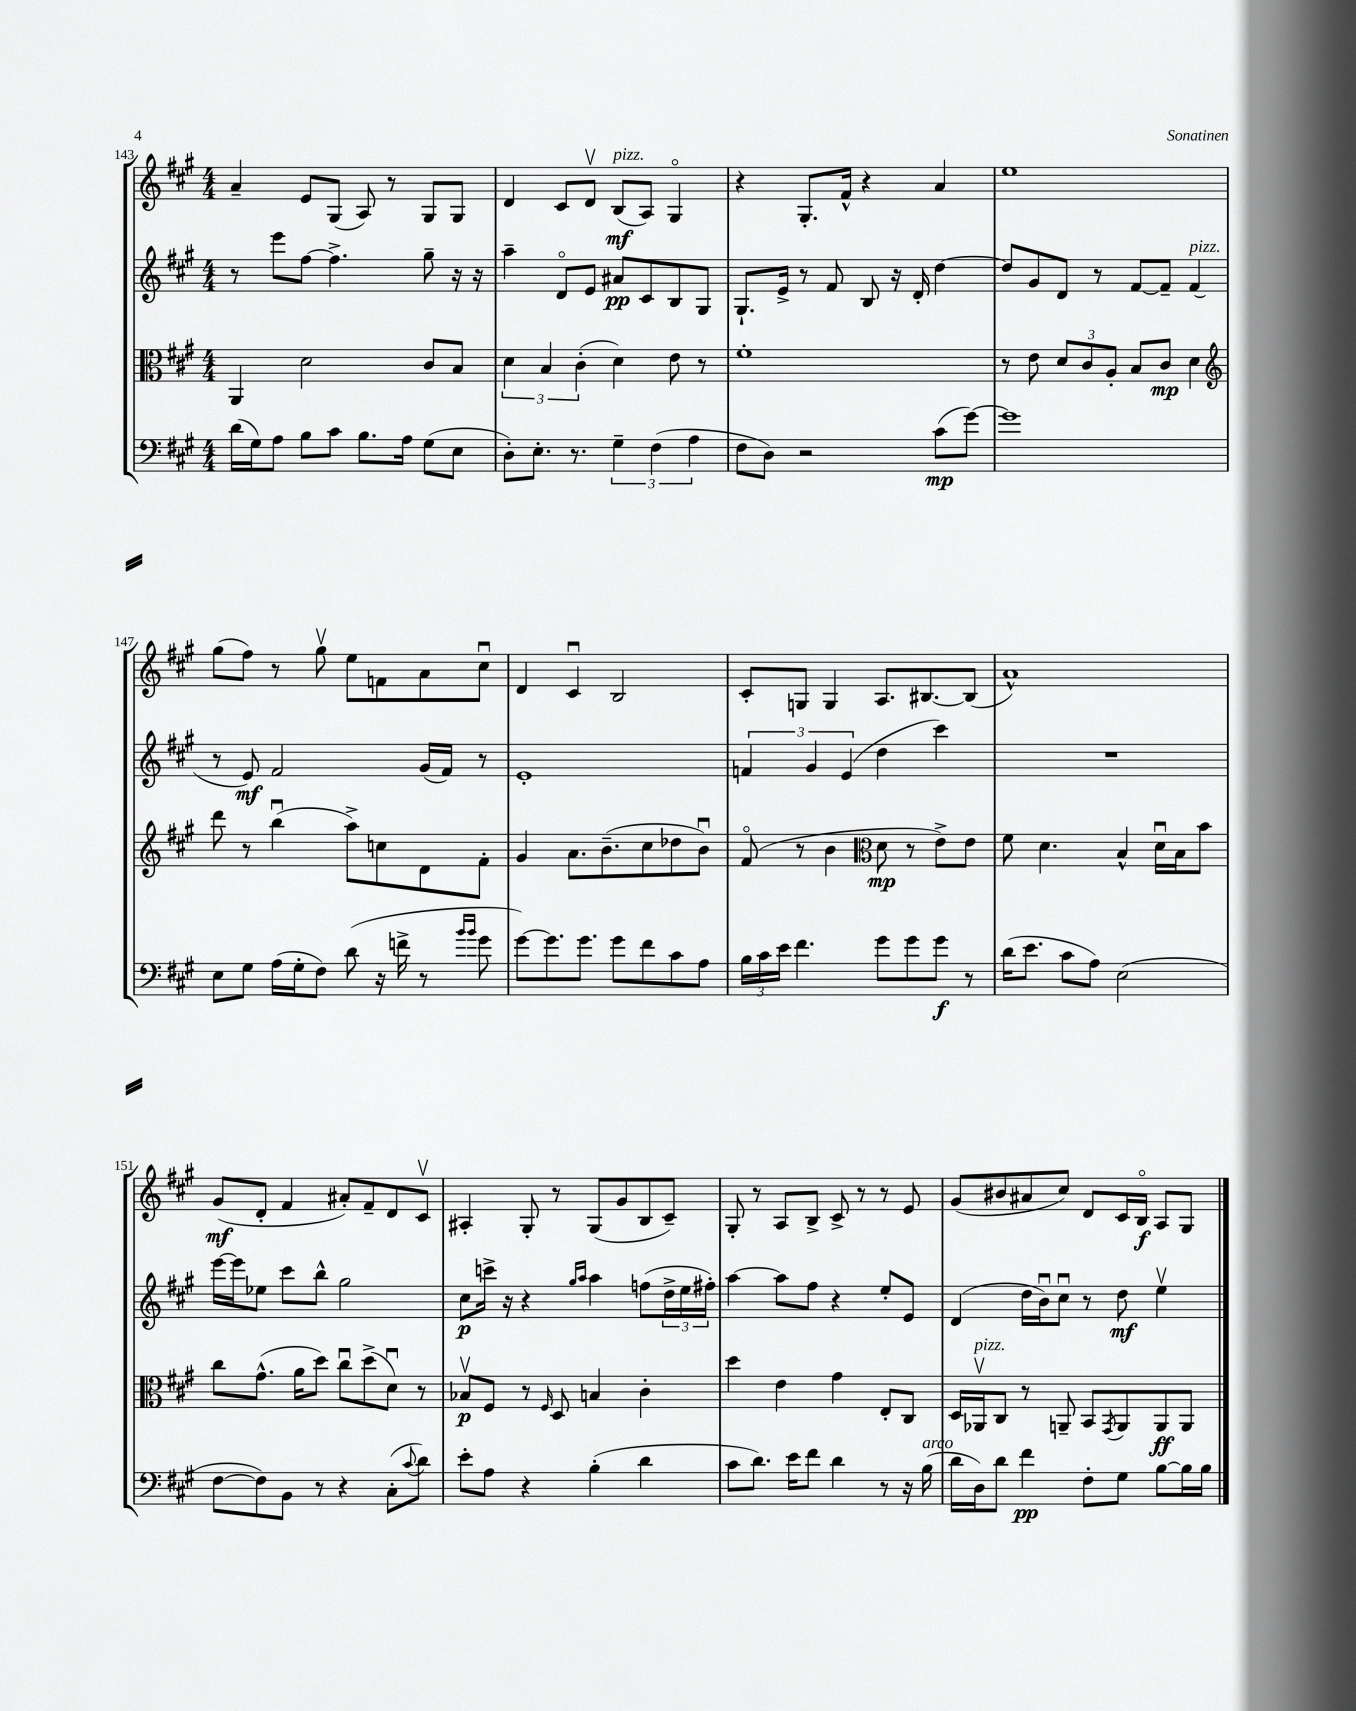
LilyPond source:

<<
\new StaffGroup <<
\new Staff = "s0" {
    \clef treble \key a \major \numericTimeSignature \time 4/4
    a'4-- e'8 gis8( a8) r8 gis8 gis8 |
    d'4 cis'8 d'8\upbow b8\mf^\markup { \italic "pizz." }( a8) gis4\flageolet |
    r4 gis8.-. fis'16-^ r4 a'4 |
    e''1 |
    gis''8( fis''8) r8 gis''8\upbow e''8 f'8 a'8 cis''8\downbow |
    d'4 cis'4\downbow b2 |
    cis'8-. g8 g4 a8. bis8.~ bis8( |
    a'1-^) |
    gis'8\mf( d'8-. fis'4 ais'8-.) fis'8-- d'8 cis'8\upbow |
    ais4-. gis8-. r8 gis8( gis'8 b8 cis'8--) |
    gis8-. r8 a8 b8-> cis'8-> r8 r8 e'8 |
    gis'8( bis'8 ais'8 cis''8) d'8 cis'16 b16\flageolet\f a8 gis8 \bar "|." |
}
\new Staff = "s1" {
    \clef treble \key a \major \numericTimeSignature \time 4/4
    r8 e'''8 fis''8~ fis''4.-> gis''8-- r16 r16 |
    a''4-- d'8\flageolet e'8 ais'8\pp cis'8 b8 gis8 |
    gis8.-! e'16-> r8 fis'8 b8 r16 d'16-. d''4~ |
    d''8 gis'8 d'8 r8 fis'8~ fis'8-- fis'4^\markup { \italic "pizz." }( |
    r8 e'8\mf) fis'2 gis'16( fis'16) r8 |
    e'1-. |
    \tuplet 3/2 { f'4 gis'4 e'4( } d''4 cis'''4) |
    R1 |
    e'''16~ e'''16 ees''8 cis'''8 b''8-^ gis''2 |
    cis''8\p c'''16-> r16 r4 \grace { gis''16 a''16 } a''4 f''8( \tuplet 3/2 { d''16-> e''16 fis''16-.) } |
    a''4~ a''8 fis''8 r4 e''8-. e'8 |
    d'4( d''16 b'16\downbow) cis''8\downbow r8 d''8\mf e''4\upbow \bar "|." |
}
\new Staff = "s2" {
    \clef alto \key a \major \numericTimeSignature \time 4/4
    a,4 d'2 cis'8 b8 |
    \tuplet 3/2 { d'4 b4 cis'4-.( } d'4) e'8 r8 |
    fis'1-. |
    r8 e'8 \tuplet 3/2 { d'8 cis'8 a8-. } b8 cis'8\mp d'4 |
    \clef treble d'''8 r8 b''4\downbow( a''8->) c''8 d'8 fis'8-. |
    gis'4 a'8. b'8.--( cis''8 des''8 b'8\downbow) |
    fis'8\flageolet( r8 b'4 \clef alto d'8\mp r8 e'8->) e'8 |
    fis'8 d'4. b4-^ d'16\downbow b16 b'8 |
    cis''8 gis'8.-^( a'16 d''8) cis''8\downbow d''8->( d'8\downbow) r8 |
    bes8\upbow\p fis8 r8 \grace { fis16 } d8 b4 cis'4-. |
    d''4 e'4 gis'4 e8-. cis8 |
    d16 aes,16\upbow^\markup { \italic "pizz." } cis8 r8 a,8-- b,8 \acciaccatura { gis,8 } a,8 a,8\ff a,8 \bar "|." |
}
\new Staff = "s3" {
    \clef bass \key a \major \numericTimeSignature \time 4/4
    d'16( gis16) a8 b8 cis'8 b8. a16 gis8( e8 |
    d8-.) e8.-. r8. \tuplet 3/2 { gis4-- fis4( a4 } |
    fis8 d8) r2 cis'8\mp( gis'8~) |
    gis'1 |
    e8 gis8 a16( gis16-. fis8) d'8( r16 f'16-> r8 \grace { b'16 b'16 } gis'8 |
    gis'8~) gis'8. gis'8. gis'8 fis'8 cis'8 a8 |
    \tuplet 3/2 { b16 cis'16 e'16 } fis'4. gis'8 gis'8 gis'8\f r8 |
    d'16( e'8. cis'8 a8) e2( |
    fis8~ fis8) b,8 r8 r4 cis8-.( \appoggiatura { cis'8 } d'8) |
    e'8-. a8 r4 b4-.( d'4 |
    cis'8 d'8.) e'16 fis'8 d'4 r8 r16 b16^\markup { \italic "arco" }( |
    d'16 d16) d'8 fis'4\pp fis8-. gis8 b8~ b16 b16 \bar "|." |
}
>>
>>
\layout { \context { \Score currentBarNumber = #143 } }
